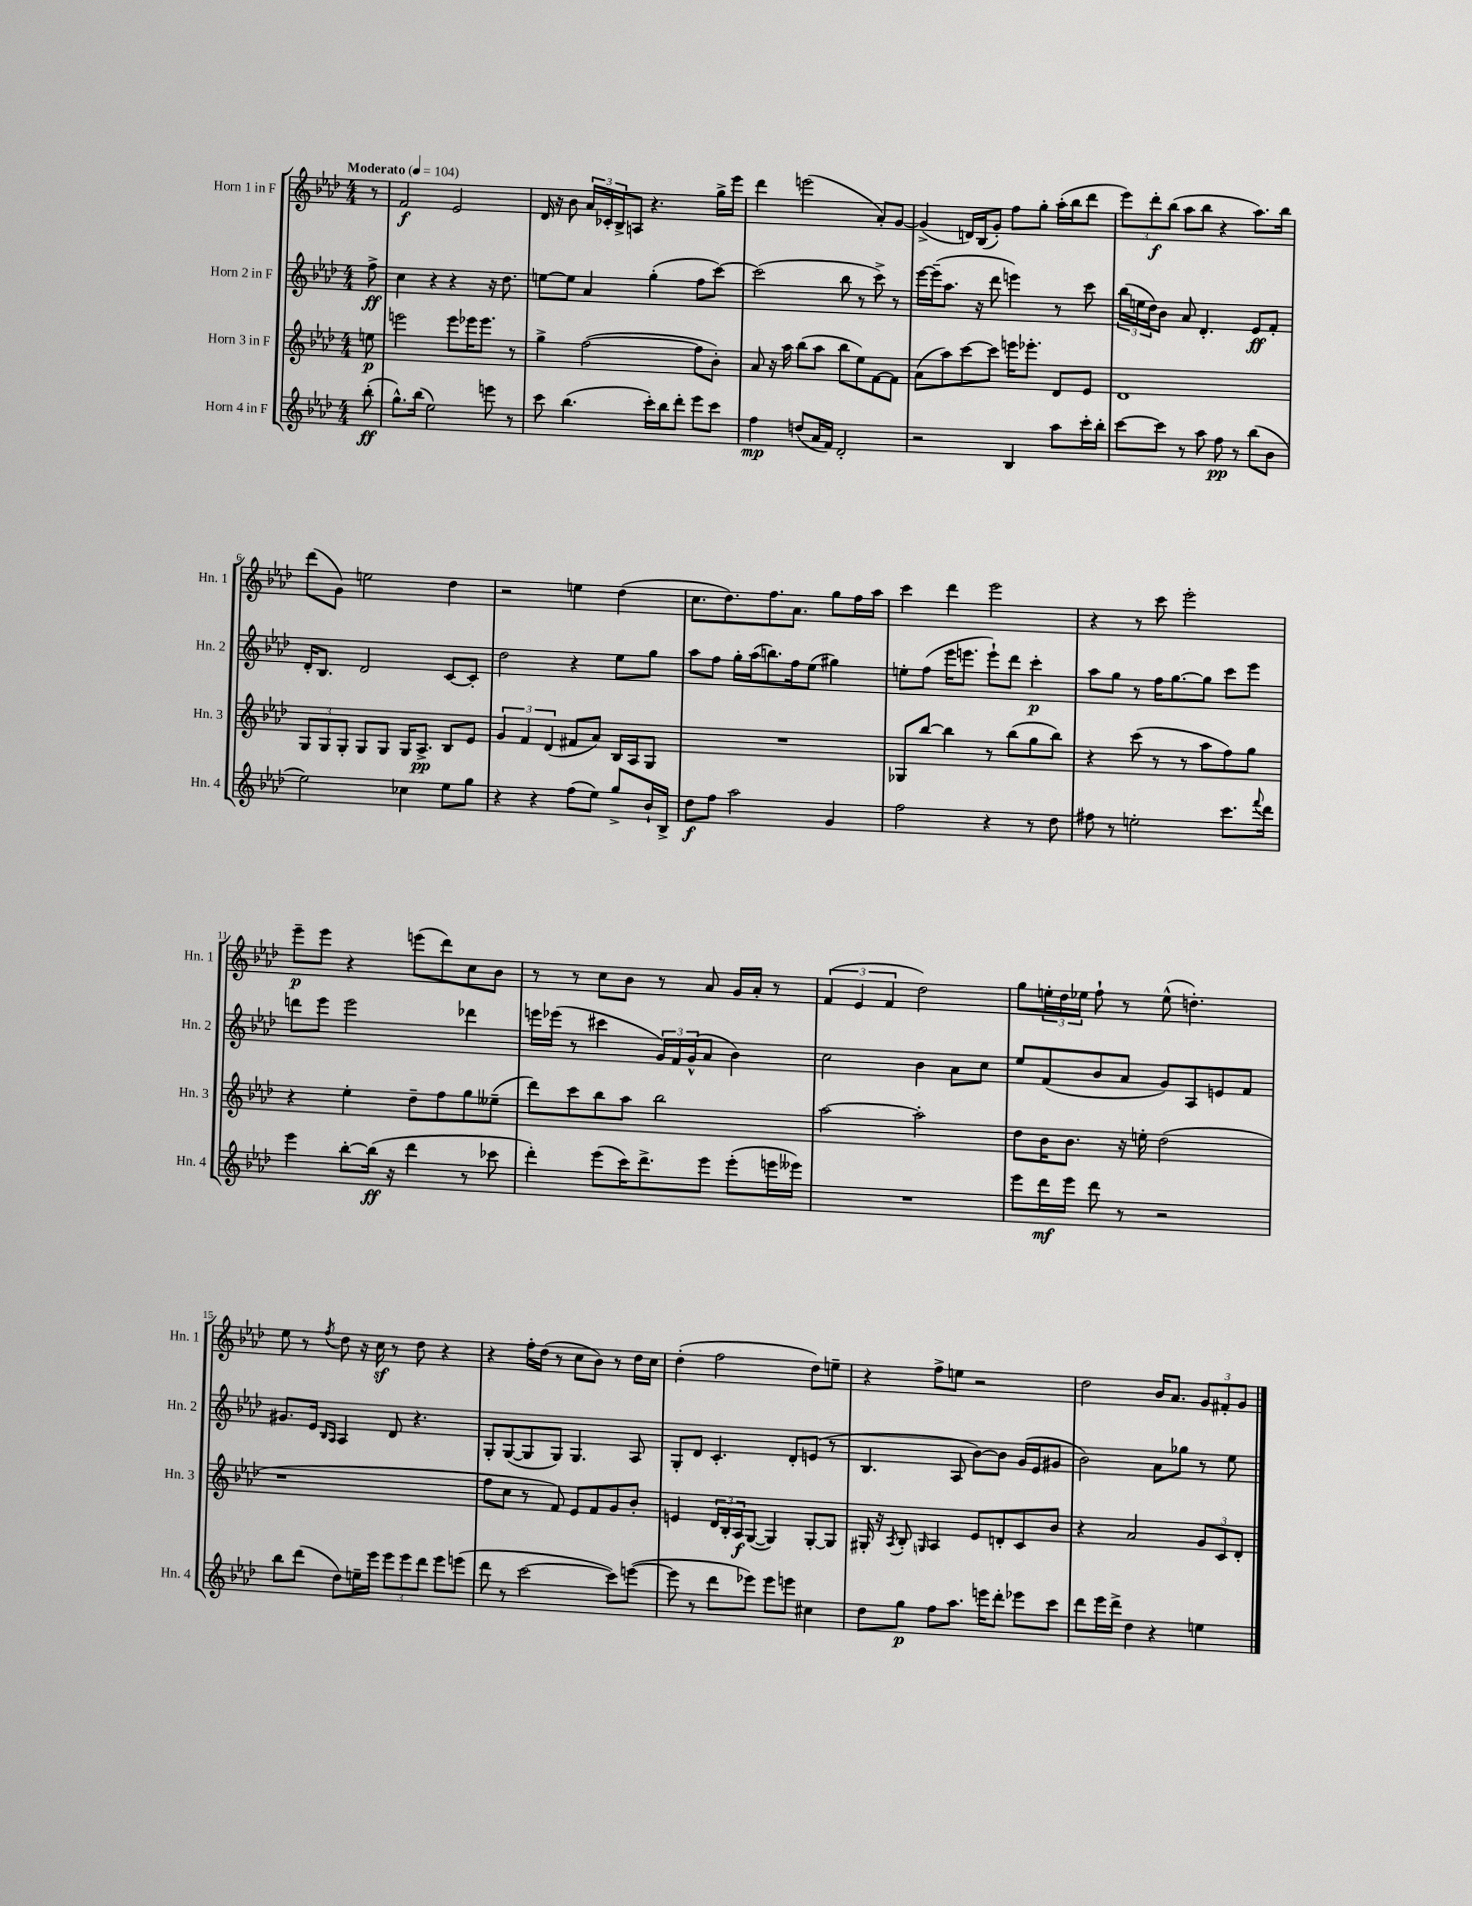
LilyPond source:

<<
\new StaffGroup <<
\new Staff = "s0" \with { instrumentName = "Horn 1 in F" shortInstrumentName = "Hn. 1" } {
    \clef treble \key aes \major \numericTimeSignature \time 4/4 \partial 8 \tempo "Moderato" 4 = 104
    r8 |
    f'2\f ees'2 |
    des'16 r16 bes'8 \tuplet 3/2 { aes'16 ces'16-. bes16-> } a8 r4. g''16-> ees'''16 |
    des'''4 e'''2( aes'8-.) g'8~ |
    g'4->( d'16) bes16( g'8-.) f''8 g''8-. aes''16-.( bes''16 des'''8 |
    \tuplet 3/2 { ees'''8) des'''8-.\f bes''8( } aes''8 bes''8 r4 aes''8.) bes''16 |
    des'''8( g'8) e''2 des''4 |
    r2 e''4 des''4( |
    c''8. des''8.) f''8. aes'8. g''8 f''16 aes''16 |
    c'''4 des'''4 ees'''2 |
    r4 r8 c'''8 ees'''2-. |
    ees'''8--\p ees'''8 r4 e'''8( des'''8) c''8 bes'8 |
    r8 r8 c''8 bes'8 r8 aes'8 g'16 aes'16-. r8 |
    \tuplet 3/2 { f'4( ees'4 f'4 } des''2) |
    g''8 \tuplet 3/2 { e''16-. des''16 ees''16 } f''8-! r8 ees''8-^( d''4.-.) |
    ees''8 r8 \acciaccatura { f''8 } des''8 r16 c''16\sf r8 des''8 r4 |
    r4 f''16-. des''16( r8 c''8 bes'8) r8 des''16 c''16 |
    des''4-.( f''2 des''8) e''8-- |
    r4 f''8-> e''8 r2 |
    des''2 bes'16 aes'8. \tuplet 3/2 { g'8 fis'8-. g'8 } \bar "|." |
}
\new Staff = "s1" \with { instrumentName = "Horn 2 in F" shortInstrumentName = "Hn. 2" } {
    \clef treble \key aes \major \numericTimeSignature \time 4/4 \partial 8
    f''8->\ff |
    c''4 r4 r4 r16 des''8. |
    e''8~ e''8 aes'4 g''4-.( f''8 c'''8~) |
    c'''2( bes''8 r8 c'''8->) r8 |
    ees'''16~ ees'''16--( aes''8. r16 des'''8 e'''4) r8 c'''8 |
    \tuplet 3/2 { bes''16( e''16 des''16) } bes'8 aes'8 des'4.-. ees'8\ff f'8-. |
    des'16-. bes8. des'2 c'8~ c'8-. |
    des''2 r4 ees''8 g''8 |
    aes''8 f''8 g''16-. aes''16( b''8.) f''16 ees''8( gis''4) |
    e''8-. f''8( ees'''16 e'''8. e'''8-!) des'''8 c'''4-.\p |
    aes''8 g''8 r8 f''16 g''8.~ g''8 c'''8 ees'''8 |
    d'''8 ees'''8 ees'''2 des'''4 |
    e'''16 ees'''16( r8 cis'''4 \tuplet 3/2 { g'16) f'16 g'16-^( } aes'8 bes'4) |
    c''2 bes'4 aes'8 c''8 |
    ees''8 f'8( bes'8 aes'8 g'8) aes8 e'8 f'8 |
    gis'8. ees'16 \grace { bes16 aes16 } aes4 des'8 r4. |
    g8-. g8~( g8 g8) g4. aes8 |
    g8-. des'8 c'4.-. des'8-. e'8( r8 |
    bes4. aes8 bes'8~) bes'8 g'16( ees'16 gis'8 |
    bes'2) aes'8 ges''8 r8 ees''8 \bar "|." |
}
\new Staff = "s2" \with { instrumentName = "Horn 3 in F" shortInstrumentName = "Hn. 3" } {
    \clef treble \key aes \major \numericTimeSignature \time 4/4 \partial 8
    e''8\p |
    e'''2 e'''8 ees'''16 ees'''8. r8 |
    g''4-> f''2~( f''8 bes'8-.) |
    aes'8 r16 aes''16 bes''8( aes''8 bes''8 ees''8) f'8~ f'8 |
    aes'8( aes''8) c'''8~ c'''8 e'''16 ees'''8.-. des'8 ees'8 |
    des'1 |
    \tuplet 3/2 { g8 g8 g8-. } g8 g8 g16 aes8.->\pp bes8 ees'8 |
    \tuplet 3/2 { g'4 f'4 des'4( } fis'8 aes'8) bes16 aes16 g8 |
    R1 |
    ges8 bes''8~ bes''4 r8 bes''8( g''8 bes''8) |
    r4 c'''8( r8 r8 aes''8 f''8) g''8 |
    r4 ees''4-. des''8-- f''8 g''8 eeses''8--( |
    des'''8) c'''8 bes''8 aes''8 bes''2 |
    aes''2~ aes''2-. |
    des''8 bes'16 bes'8. r16 e''16-. des''2( |
    r1 |
    f''8 c''8 r8 f'8) ees'8 f'8 g'8 bes'8-. |
    e'4 \tuplet 3/2 { des'16 bes16-. aes16\f } g8~( g4) g8~-. g8 |
    gis16-. r16 \acciaccatura { aes8 } bes8-. \grace { g16 } aes4 ees'8 d'8-. c'8 bes'8 |
    r4 aes'2 \tuplet 3/2 { g'8 c'8 des'8-. } \bar "|." |
}
\new Staff = "s3" \with { instrumentName = "Horn 4 in F" shortInstrumentName = "Hn. 4" } {
    \clef treble \key aes \major \numericTimeSignature \time 4/4 \partial 8
    bes''8-.\ff( |
    g''8.-^) bes''16( ees''2) e'''8 r8 |
    c'''8 bes''4.( c'''16-.) bes''16 des'''8-. ees'''8 c'''8 |
    f''4\mp d''8( aes'16 f'16) des'2-. |
    r2 bes4 aes''8 c'''16-. bes''16-. |
    c'''8~ c'''8 r8 aes''8 f''8\pp r8 bes''8( bes'8 |
    ees''2) ces''4 ees''8 g''8 |
    r4 r4 f''8( ees''8) g''8-> bes'16-! bes16-> |
    des''8\f f''8 aes''2 g'4 |
    f''2 r4 r8 des''8 |
    fis''8 r8 e''2-. c'''8. \appoggiatura { f'''8 } des'''16 |
    ees'''4 bes''8~-. bes''16\ff( r16 des'''4 r8 ces'''8 |
    des'''4-.) ees'''8( c'''16) des'''8.-> ees'''8 ees'''8-.( e'''16 eeses'''16) |
    R1 |
    ees'''8 des'''16\mf ees'''16 des'''8 r8 r2 |
    bes''8 des'''8( des''8) e''16-- ees'''16 \tuplet 3/2 { ees'''8 ees'''8 des'''8 } ees'''8 e'''8( |
    des'''8 r8 c'''2~ c'''8) e'''8~( |
    e'''8 r8 des'''8 ees'''8) ees'''8 e'''8 cis''4 |
    des''8 g''8\p f''8 aes''8. e'''16 des'''8-. ees'''8 c'''8 |
    des'''8 ees'''16 des'''16-> des''4 r4 e''4 \bar "|." |
}
>>
>>
